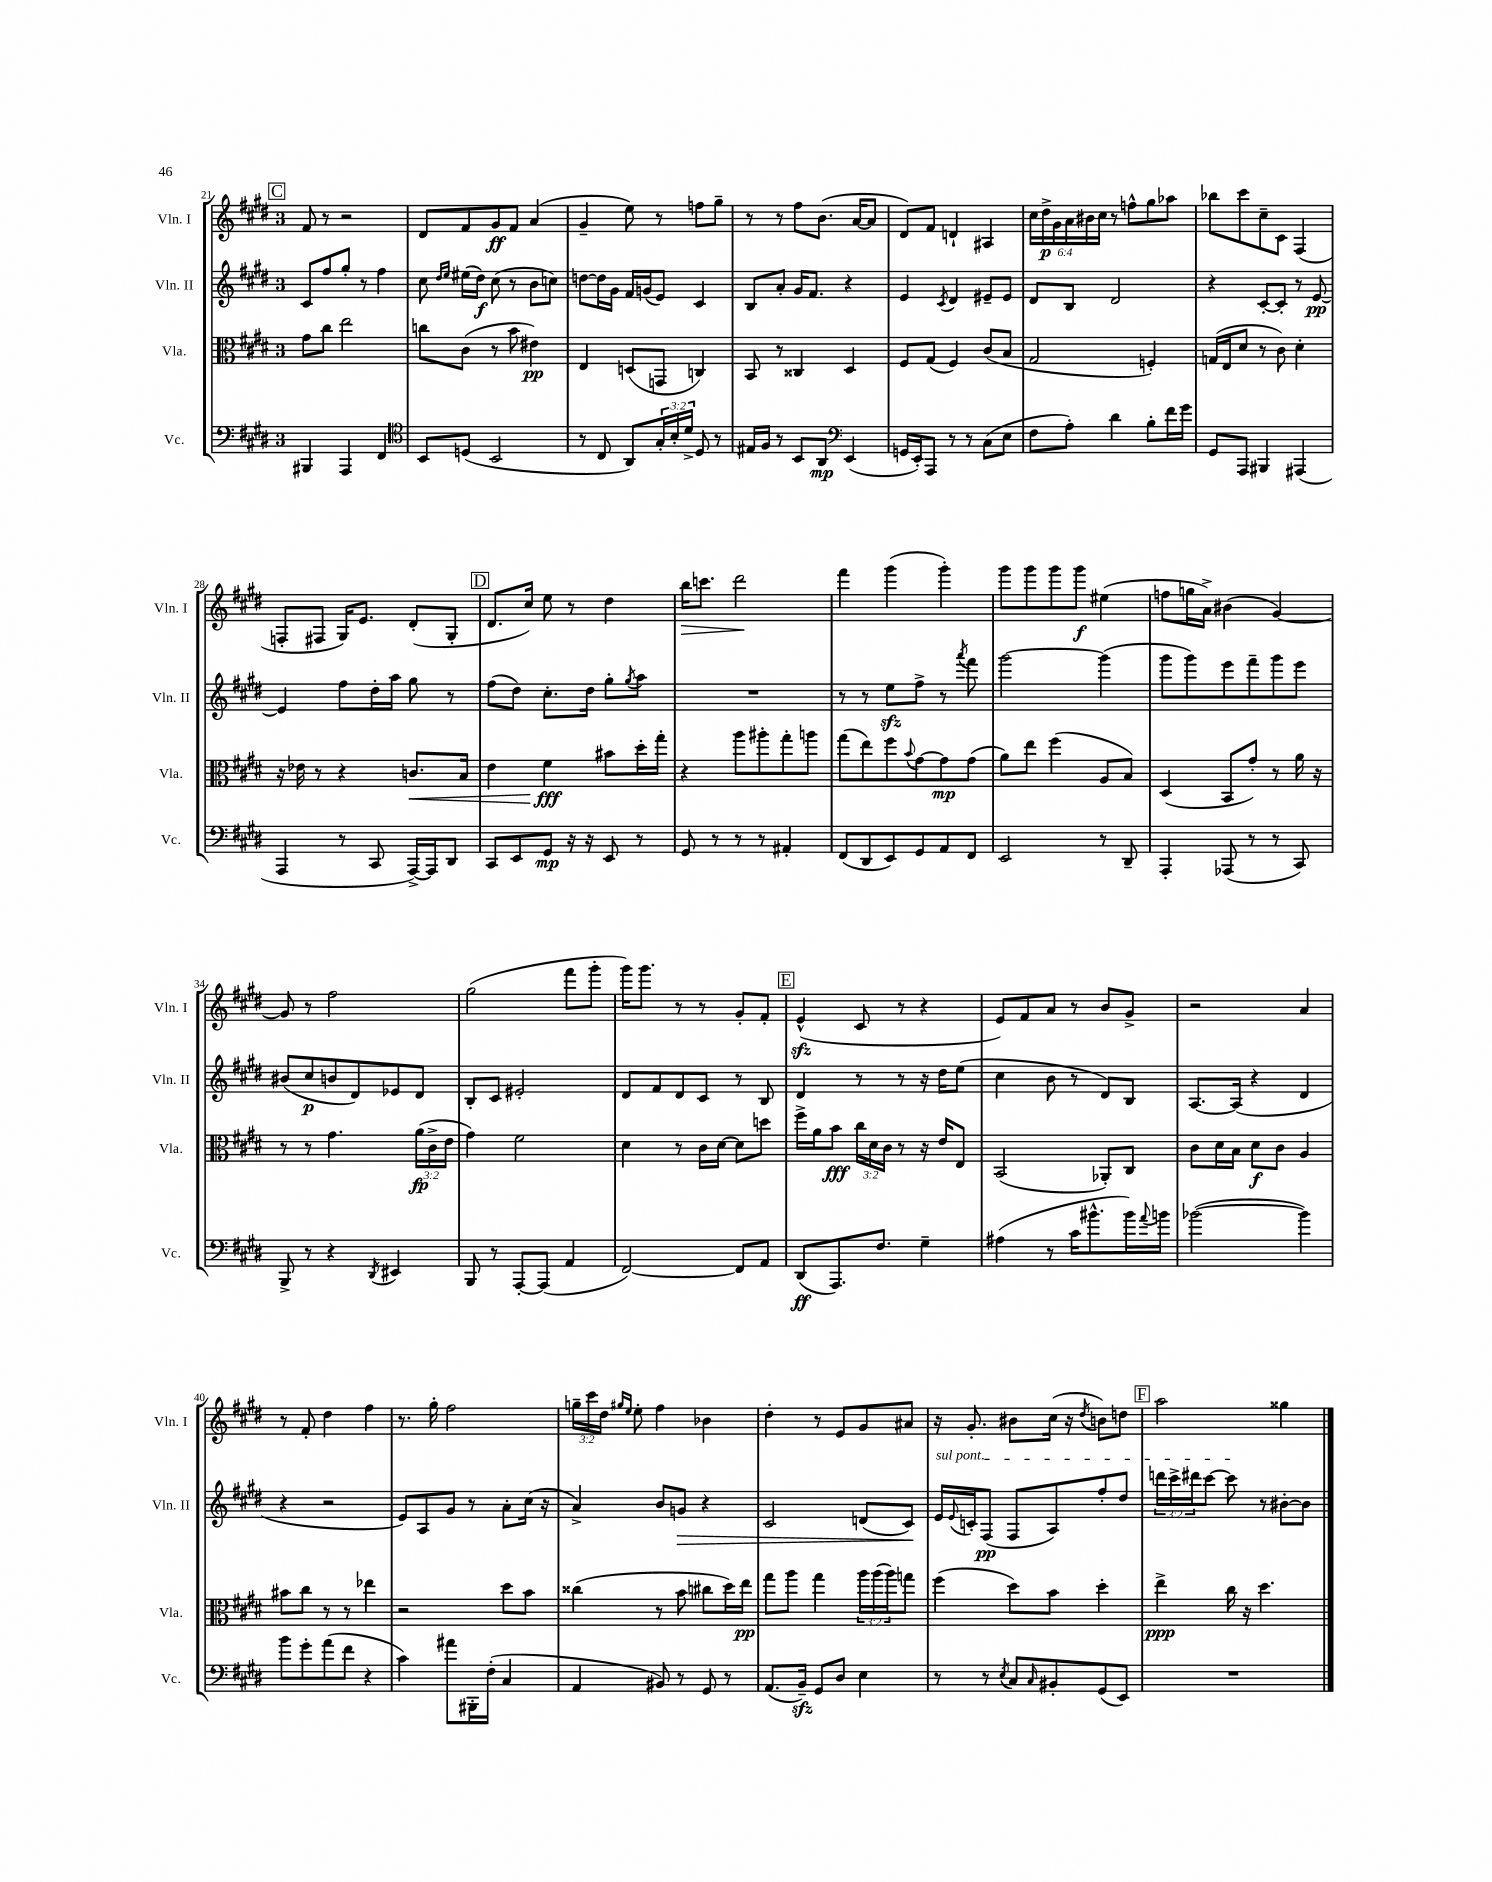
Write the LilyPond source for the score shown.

<<
\new StaffGroup <<
\new Staff = "s0" \with { instrumentName = "Vln. I" shortInstrumentName = "Vln. I" } {
    \clef treble \key e \major \once \override Staff.TimeSignature.style = #'single-digit \time 3/4 \override Staff.TupletNumber.text = #tuplet-number::calc-fraction-text
    \mark \markup { \box "C" } fis'8 r8 r2 |
    dis'8 fis'8 gis'8\ff fis'8 a'4( |
    gis'4-- e''8) r8 f''8 gis''8-- |
    r8 r8 fis''8 b'8.( a'16~ a'8 |
    dis'8) fis'8 d'4-! ais4 |
    \tuplet 6/4 { cis''16 dis''16->\p gis'16 a'16 bis'16 cis''16 } r8 f''8-^ gis''8 aes''8 |
    bes''8 cis'''8 cis''8-- cis'8 fis4( |
    f8-. fis8 gis16) e'8. dis'8-.( gis8-. |
    \mark \markup { \box "D" } dis'8. cis''16) e''8 r8 dis''4 |
    b''16\> c'''8. dis'''2\! |
    fis'''4 gis'''4( gis'''4-.) |
    gis'''8 gis'''8 gis'''8 gis'''8\f eis''4( |
    f''8 g''16 a'16->) bis'4( gis'4~) |
    gis'8 r8 fis''2 |
    gis''2( fis'''8 gis'''8-. |
    gis'''16) gis'''8. r8 r8 gis'8-. fis'8-. |
    \mark \markup { \box "E" } e'4-^\sfz( cis'8 r8 r4 |
    e'8) fis'8 a'8 r8 b'8 gis'8-> |
    r2 a'4 |
    r8 fis'8-. dis''4 fis''4 |
    r8. gis''16-. fis''2 |
    \tuplet 3/2 { g''16-- cis'''16 dis''16 } \grace { gis''16 e''16 } e''8-. fis''4 bes'4 |
    dis''4-. r8 e'8 gis'8 ais'8 |
    r16 gis'8.-. bis'8 cis''16( r16 \acciaccatura { dis''8 } b'8) d''8 |
    \mark \markup { \box "F" } a''2 gisis''4 \bar "|." |
}
\new Staff = "s1" \with { instrumentName = "Vln. II" shortInstrumentName = "Vln. II" } {
    \clef treble \key e \major \once \override Staff.TimeSignature.style = #'single-digit \time 3/4 \override Staff.TupletNumber.text = #tuplet-number::calc-fraction-text
    \mark \markup { \box "C" } cis'8 fis''8 gis''8-. r8 fis''4 |
    cis''8 \grace { dis''16 e''16 } eis''16( dis''16\f) cis''8( r8 b'8 c''8) |
    d''8~ d''16 gis'16 fis'16 g'16( e'8) cis'4 |
    b8 a'8-. gis'16 fis'8. r4 |
    e'4 \acciaccatura { cis'8 } dis'4 eis'8-- eis'8 |
    dis'8 b8 dis'2 |
    r4 cis'8~-. cis'8-. r8 e'8~\pp |
    e'4 fis''8 dis''16-. a''16 gis''8 r8 |
    \mark \markup { \box "D" } fis''8( dis''8) cis''8.-. dis''16 gis''8-. \acciaccatura { gis''8 } a''8 |
    R2. |
    r8 r8 e''8\sfz fis''8-> r8 \acciaccatura { a'''8 } fis'''8 |
    gis'''2~ gis'''4( |
    gis'''8 gis'''8) e'''8 fis'''8-- gis'''8 e'''8 |
    bis'8( cis''8\p b'8 dis'8) ees'8 dis'8 |
    b8-. cis'8 eis'2-. |
    dis'8 fis'8 dis'8 cis'8 r8 b8 |
    \mark \markup { \box "E" } dis'4 r8 r8 r16 dis''16 e''8( |
    cis''4 b'8 r8 dis'8) b8 |
    a8.~ a16( r4 dis'4 |
    r4 r2 |
    e'8) a8 gis'8 r8 a'8-. cis''16( r16 |
    a'4->) b'8 g'8\> r4 |
    cis'2 d'8( cis'8\!) |
    \once \override TextSpanner.bound-details.left.text = \markup { \italic "sul pont." } e'16\startTextSpan \appoggiatura { e'8 } c'16-. fis8\pp( fis8 a8) fis''8-. dis''8 |
    \mark \markup { \box "F" } \tuplet 3/2 { d'''16 cis'''16-> dis'''16 } cis'''8~ cis'''8\stopTextSpan r8 bis'8~-. bis'8 \bar "|." |
}
\new Staff = "s2" \with { instrumentName = "Vla." shortInstrumentName = "Vla." } {
    \clef alto \key e \major \once \override Staff.TimeSignature.style = #'single-digit \time 3/4 \override Staff.TupletNumber.text = #tuplet-number::calc-fraction-text
    \mark \markup { \box "C" } gis'8 cis''8 e''2 |
    c''8 cis'8( r8 b'8 eis'4\pp) |
    e4 d8( g,8 c4) |
    b,8 r8 cisis4 dis4 |
    fis8 gis8( fis4) cis'8( b8 |
    gis2 f4-.) |
    g16( e16 dis'8 r8 cis'8) dis'4-. |
    r16 ees'16 r8 r4 c'8.\< b16 |
    \mark \markup { \box "D" } e'4 fis'4\fff\! bis'8 dis''16-. gis''16-. |
    r4 a''8 ais''8-. gis''8-. a''8 |
    gis''8( e''8) fis''8 \appoggiatura { b'8 } gis'8~ gis'8\mp gis'8( |
    a'8) e''8 fis''4( a8 b8) |
    dis4( b,8 gis'8-.) r8 a'16 r16 |
    r8 r8 gis'4. \tuplet 3/2 { a'16\fp( cis'16-> e'16 } |
    gis'4) fis'2 |
    dis'4 r8 cis'16 dis'16~ dis'8 d''8 |
    \mark \markup { \box "E" } fis''16-> a'16 b'8\fff \tuplet 3/2 { cis''16 dis'16 cis'16 } r8 r16 e'16 e8 |
    b,2( aes,8-.) cis8 |
    cis'8 dis'16 b16 dis'8\f cis'8 a4 |
    bis'8 cis''8 r8 r8 ees''4 |
    r2 dis''8 b'8 |
    cisis''4( r8 b'8 cis''8 dis''16) e''16\pp |
    gis''8 a''8 gis''4 \tuplet 3/2 { a''16 a''16( a''16) } g''8 |
    fis''4( dis''8) b'8 dis''4-. |
    \mark \markup { \box "F" } e''4->\ppp cis''16 r16 dis''4. \bar "|." |
}
\new Staff = "s3" \with { instrumentName = "Vc." shortInstrumentName = "Vc." } {
    \clef bass \key e \major \once \override Staff.TimeSignature.style = #'single-digit \time 3/4 \override Staff.TupletNumber.text = #tuplet-number::calc-fraction-text
    \mark \markup { \box "C" } bis,,4 a,,4 fis,4 |
    \clef tenor b,8 d8( b,2 |
    r8 cis8 a,8) \tuplet 3/2 { gis16-. b16-. dis'16-> } dis8 r8 |
    eis16 fis16 r8 b,8 a,8\mp \clef bass e,4( |
    g,16 e,16-.) a,,8 r8 r8 cis8( e8 |
    fis8 a8-.) dis'4 b8-. fis'16 gis'16 |
    gis,8 a,,8 bis,,4 ais,,4( |
    a,,4 r8 cis,8 a,,16~->) a,,16 dis,8 |
    \mark \markup { \box "D" } cis,8 e,8 gis,8\mp r16 r16 e,8 r8 |
    gis,8 r8 r8 r8 ais,4-. |
    fis,8( dis,8 e,8) gis,8 a,8 fis,8 |
    e,2 r8 dis,8-- |
    a,,4-. aes,,8( r8 r8 cis,8) |
    b,,8-> r8 r4 \acciaccatura { dis,8 } eis,4 |
    b,,8 r8 a,,8~-. a,,8( a,4 |
    fis,2~) fis,8 a,8 |
    \mark \markup { \box "E" } dis,8\ff( a,,8.) fis8. gis4-- |
    ais4( r8 cis'16 bis'8.-^ bis'16) \appoggiatura { a'8 } b'16 |
    bes'2~( bes'4) |
    b'8 gis'8-. a'8( fis'8 r4 |
    cis'4) ais'8 bis,,16-. fis16-.( cis4 |
    a,4 bis,8) r8 gis,8 r8 |
    a,8.( b,16--\sfz) gis,8 dis8 e4 |
    r8 r8 \acciaccatura { e8 } cis8 \grace { cis16 } bis,8-. gis,8( e,8) |
    \mark \markup { \box "F" } R2. \bar "|." |
}
>>
>>
\layout { \context { \Score currentBarNumber = #21 } }
